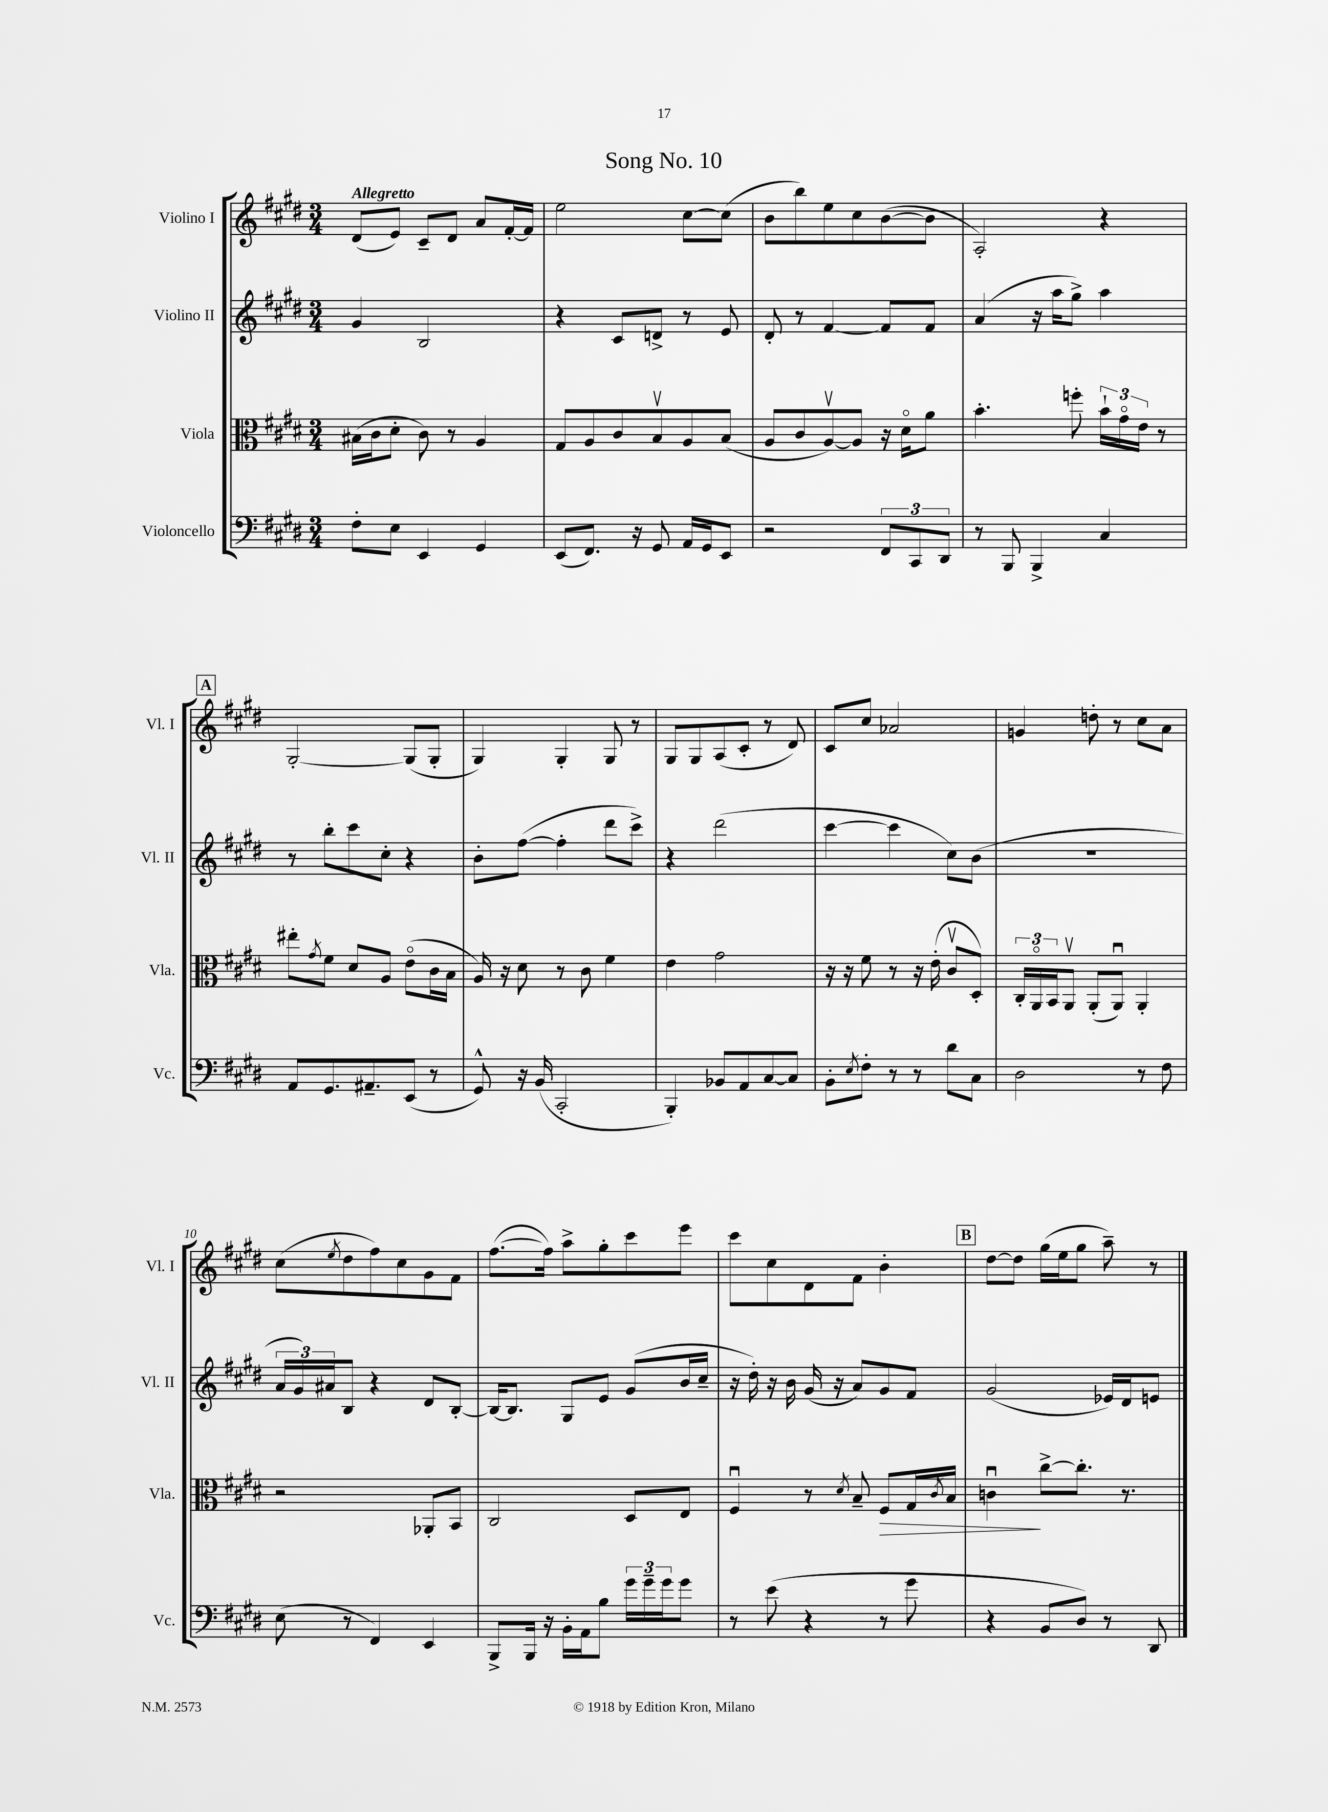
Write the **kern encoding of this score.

**kern	**kern	**kern	**kern
*staff4	*staff3	*staff2	*staff1
*clefF4	*clefC3	*clefG2	*clefG2
*k[f#c#g#d#]	*k[f#c#g#d#]	*k[f#c#g#d#]	*k[f#c#g#d#]
*M3/4	*M3/4	*M3/4	*M3/4
8F#'	(16B#	4g#	(8d#
.	16c#	.	.
8E	8d#'	.	8e)
4EE	8c#)	2B	8c#~
.	8r	.	8d#
4GG#	4A	.	8a
.	.	.	[16f#'
.	.	.	16f#]
=	=	=	=
(8EE	8G#	4r	2ee
8.FF#)	8A	.	.
.	8c#	8c#	.
16r	.	.	.
8GG#	8Bv	8d^	.
16AA	8A	8r	[8cc#
16GG#	.	.	.
8EE	(8B	8e	(8cc#]
=	=	=	=
2r	8A	8d#'	8b
.	8c#	8r	8bb)
.	[8Av)	[4f#	8ee
.	8A]	.	8cc#
12FF#	16r	8f#]	([8b
.	16d#o	.	.
12CC#	.	.	.
.	8a	8f#	8b]
12DD#	.	.	.
=	=	=	=
8r	4.b'	(4a	2A')
8BBB	.	.	.
4BBB^	.	16r	.
.	.	16aa	.
.	8ff'	8gg#^)	.
4C#	24b`	4aa	4r
.	24g#o	.	.
.	24e	.	.
.	8r	.	.
=	=	=	=
8AA	8ee#'	8r	[2G#'
.	8qg#	.	.
8.GG#	8f#	8bb'	.
.	8d#	8ccc#	.
8.AA#~	.	.	.
.	8A	8cc#'	.
(8EE	(8eo	4r	(8G#]
8r	16c#	.	8G#'
.	16B	.	.
=	=	=	=
8GG#^^)	16A)	8b'	4G#)
.	16r	.	.
16r	8d#	([8ff#	.
(16BB	.	.	.
2CC#'	8r	4ff#']	4G#'
.	8c#	.	.
.	4f#	8ddd#	8G#
.	.	8ccc#^)	8r
=	=	=	=
4BBB')	4e	4r	8G#
.	.	.	8G#
8BB-	2g#	(2ddd#	(8A
8AA	.	.	8c#'
[8C#	.	.	8r
8C#]	.	.	8d#)
=	=	=	=
8BB'	16r	[4ccc#	8c#
.	16r	.	.
8qE	.	.	.
8F#'	8f#	.	8cc#
8r	8r	4ccc#]	2a-
8r	16r	.	.
.	(16e'	.	.
8d#	8c#v	8cc#)	.
8C#	8D#')	(8b	.
=	=	=	=
2D#	24C#'	2.r	4g
.	24AAo	.	.
.	24BB	.	.
.	8AAv	.	.
.	(8AA'	.	8dd'
.	8AAu)	.	8r
8r	4AA'	.	8cc#
8F#	.	.	8a
=	=	=	=
(8E	2r	24a	(8cc#
.	.	24g#)	.
.	.	24a#	.
.	.	.	8qee
8r	.	8B	8dd#
4FF#)	.	4r	8ff#)
.	.	.	8cc#
4EE	8AA-'	8d#	8g#
.	8BB	[8B'	8f#
=	=	=	=
8BBB^	2C#	16B_	([8.ff#
.	.	8.B]	.
16BBB	.	.	.
16r	.	.	16ff#])
16BB'	.	8G#	8aa^
16AA	.	.	.
8B	.	8e	8gg#'
24g#	8D#	(8g#	8ccc#
24g#~	.	.	.
24g#	.	.	.
8g#	8E	16b	8eee
.	.	16cc#~	.
=	=	=	=
8r	4F#u	16r	8ccc#
.	.	16dd#')	.
(8e	.	16r	8cc#
.	.	16b	.
4r	8r	(16g#	8d#
.	.	16r	.
.	8qd#	.	.
.	8B~	8a)	8f#
8r	8F#	8g#	4b'
8g#	16G#	8f#	.
.	8qc#	.	.
.	16B	.	.
=	=	=	=
4r	4cu	(2g#	[8dd#
.	.	.	8dd#]
8BB	[8cc#^	.	(16gg#
.	.	.	16ee
8D#)	8.cc#']	.	8gg#
8r	.	16e-)	8aa~)
.	8.r	16d#	.
8DD#	.	8e	8r
==	==	==	==
*-	*-	*-	*-
